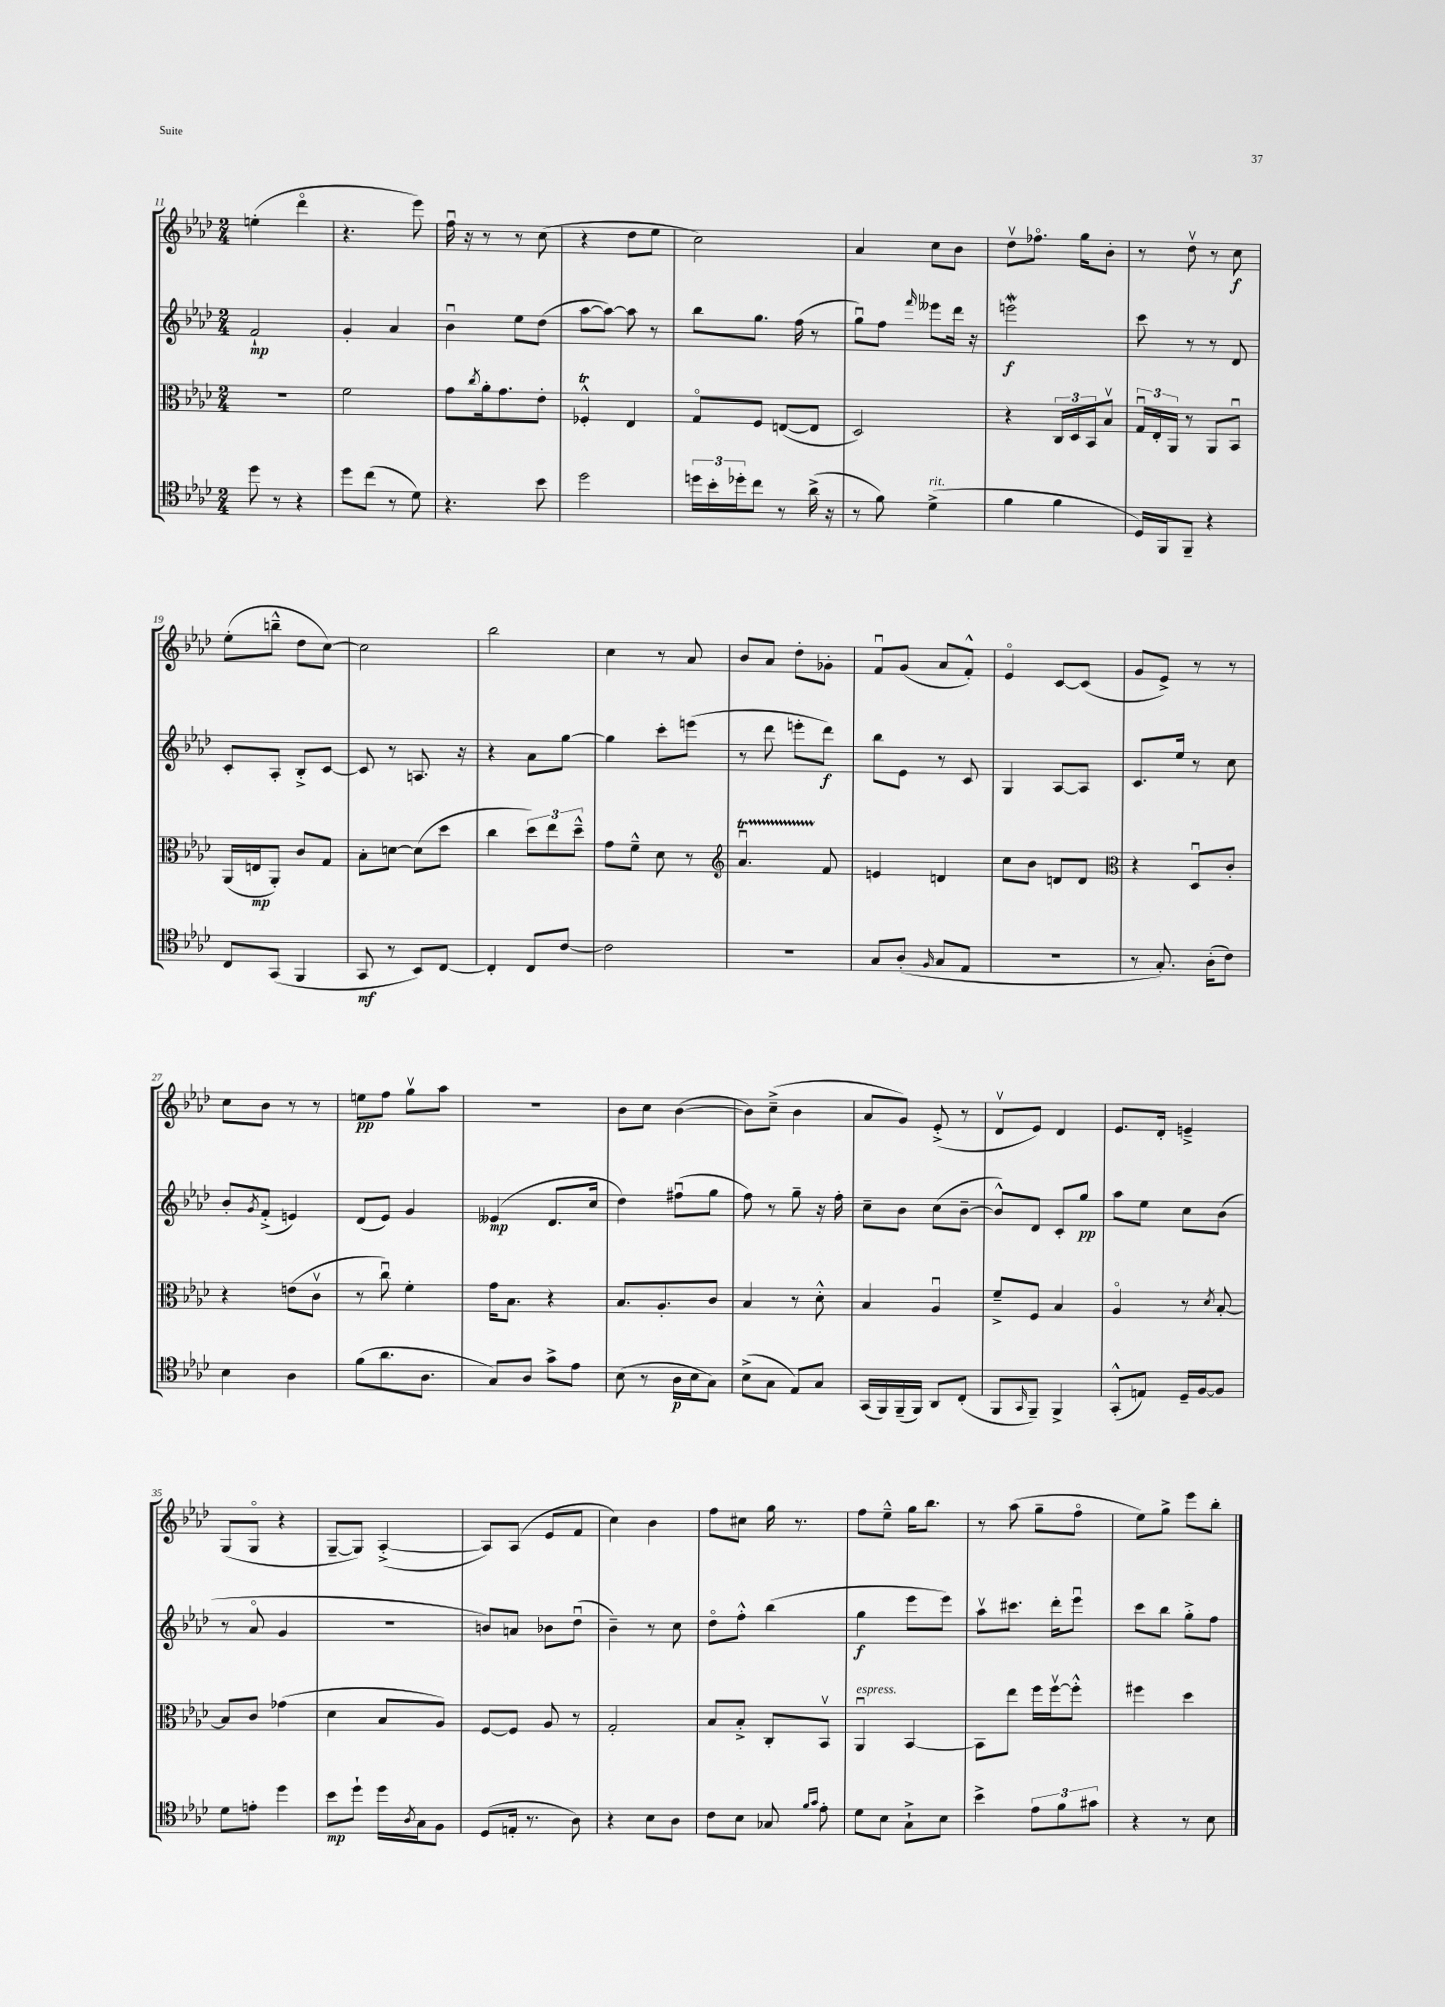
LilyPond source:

<<
\new StaffGroup <<
\new Staff = "s0" {
    \clef treble \key aes \major \numericTimeSignature \time 2/4
    e''4-.( des'''4\flageolet |
    r4. ees'''8) |
    f''16\downbow r16 r8 r8 c''8( |
    r4 des''8 ees''8 |
    c''2) |
    aes'4 c''8 bes'8 |
    des''8\upbow fes''8.\flageolet g''16 bes'8-. |
    r8 des''8\upbow r8 c''8\f |
    ees''8-.( b''8---^ des''8 c''8~) |
    c''2 |
    bes''2 |
    c''4 r8 aes'8 |
    bes'8 aes'8 des''8-. ges'8-. |
    f'8\downbow g'8( aes'8 f'8-.-^) |
    ees'4\flageolet c'8~ c'8( |
    g'8 ees'8->) r8 r8 |
    c''8 bes'8 r8 r8 |
    e''8\pp f''8 g''8\upbow aes''8 |
    R2 |
    bes'8 c''8 bes'4~( |
    bes'8) c''8--->( bes'4 |
    aes'8 g'8) ees'8-.->( r8 |
    des'8\upbow ees'8) des'4 |
    ees'8. des'16-. e'4---> |
    g8( g8\flageolet r4 |
    g8~-- g8) aes4~-.->( |
    aes8) aes8( ees'8 f'8 |
    c''4) bes'4 |
    f''8 cis''8 g''16 r8. |
    f''8 ees''8---^ g''16 bes''8. |
    r8 aes''8( g''8-- f''8\flageolet |
    ees''8) g''8-> ees'''8 bes''8-. \bar "|." |
}
\new Staff = "s1" {
    \clef treble \key aes \major \numericTimeSignature \time 2/4
    f'2-!\mp |
    g'4-. aes'4 |
    bes'4\downbow ees''8 des''8( |
    aes''8~ aes''8~) aes''8 r8 |
    bes''8 g''8. f''16( r8 |
    g''8\downbow) f''8 \grace { f'''16 } eeses'''8 des'''16 r16 |
    e'''2\mordent\f |
    c'''8 r8 r8 des'8 |
    c'8-. aes8-. bes8-.-> c'8~ |
    c'8 r8 a8. r16 |
    r4 aes'8 g''8~ |
    g''4 c'''8-. e'''8( |
    r8 des'''8 e'''8-. des'''8\f) |
    bes''8 ees'8 r8 c'8 |
    g4 aes8~ aes8 |
    c'8. ees''16 r8 c''8 |
    bes'8-. \acciaccatura { g'8 } f'8-.->( e'4) |
    des'8( ees'8) g'4 |
    eeses'4\mp( des'8. c''16 |
    des''4) fis''8\downbow( g''8 |
    f''8) r8 g''8-- r16 f''16-. |
    c''8-- bes'8 c''8( bes'8~-- |
    bes'8-^) des'8 c'8-. g''8\pp |
    aes''8 ees''8 c''8 bes'8( |
    r8 aes'8\flageolet g'4 |
    R2 |
    b'8) a'8 bes'8 des''8\downbow( |
    bes'4--) r8 c''8 |
    des''8\flageolet f''8-.-^ bes''4( |
    g''4\f ees'''8 ees'''8) |
    aes''8\upbow cis'''8. des'''16-. ees'''8\downbow |
    c'''8 bes''8 g''8-.-> f''8 \bar "|." |
}
\new Staff = "s2" {
    \clef alto \key aes \major \numericTimeSignature \time 2/4
    R2 |
    f'2 |
    g'8 \acciaccatura { c''8 } aes'16-. g'8. ees'8-. |
    fes4-.-^\trill ees4 |
    g8\flageolet f8 e8~( e8 |
    des2) |
    r4 \tuplet 3/2 { c16 des16 bes,16 } bes8\upbow |
    \tuplet 3/2 { g16\downbow ees16-. aes,16 } r8 aes,8 bes,8\downbow |
    aes,16( e16\mp aes,8-.) c'8 g8 |
    bes8-. d'8~ d'8( des''8 |
    c''4 \tuplet 3/2 { des''8) ees''8 des''8---^ } |
    g'8 f'8---^ des'8 r8 |
    \clef treble aes'4.\downbow\startTrillSpan f'8\stopTrillSpan |
    e'4 d'4 |
    c''8 bes'8 d'8 d'8 |
    \clef alto r4 des8\downbow c'8-. |
    r4 e'8( c'8\upbow |
    r8 c''8\downbow) f'4-. |
    g'16 bes8. r4 |
    bes8. aes8.-. c'8 |
    bes4 r8 des'8-.-^ |
    bes4 aes4\downbow |
    f'8---> f8 bes4 |
    aes4\flageolet r8 \acciaccatura { des'8 } bes8~-. |
    bes8 c'8 ges'4( |
    des'4 bes8 aes8) |
    f8~ f8 aes8 r8 |
    g2-. |
    bes8 bes8-.-> c8-. bes,8\upbow |
    aes,4\downbow^\markup { \italic "espress." } bes,4~ |
    bes,8 ees''8 f''16 f''16~\upbow f''8-.-^ |
    fis''4 des''4 \bar "|." |
}
\new Staff = "s3" {
    \clef tenor \key aes \major \numericTimeSignature \time 2/4
    des''8 r8 r4 |
    des''8 c''8( r8 des'8) |
    r4. bes'8 |
    des''2 |
    \tuplet 3/2 { d''16 bes'16-. des''16-. } c''8 r8 aes'16->( r16 |
    r8 f'8) des'4->^\markup { \italic "rit." }( |
    f'4 f'4 |
    des16) f,16 f,8-- r4 |
    c8 g,8( f,4 |
    g,8\mf r8 bes,8) c8~ |
    c4-. c8 c'8~ |
    c'2 |
    R2 |
    g8 aes8-.( \grace { f16 } g8 ees8 |
    r2 |
    r8 g8.-.) aes16-.( c'8) |
    bes4 aes4 |
    f'8( aes'8. aes8. |
    g8) aes8 g'8-> ees'8 |
    bes8( r8 aes16\p bes16 g8) |
    bes8->( g8 ees8) g8 |
    g,16( f,16) f,16--( f,16) aes,8 c8-.( |
    f,8 \grace { g,16 } f,8--) f,4-> |
    g,8-.-^( e8) des16-- f16~ f8 |
    des'8 e'8-. des''4 |
    bes'8\mp des''8-! des''16 \acciaccatura { aes8 } g16 f8 |
    des8( e16-. r8. aes8) |
    r4 bes8 aes8 |
    c'8 bes8 ges8 \grace { f'16 g'16 } ees'8-. |
    des'8 bes8 g8-!-> bes8 |
    bes'4-> \tuplet 3/2 { ees'8 f'8 gis'8 } |
    r4 r8 bes8 \bar "|." |
}
>>
>>
\layout { \context { \Score currentBarNumber = #11 } }
